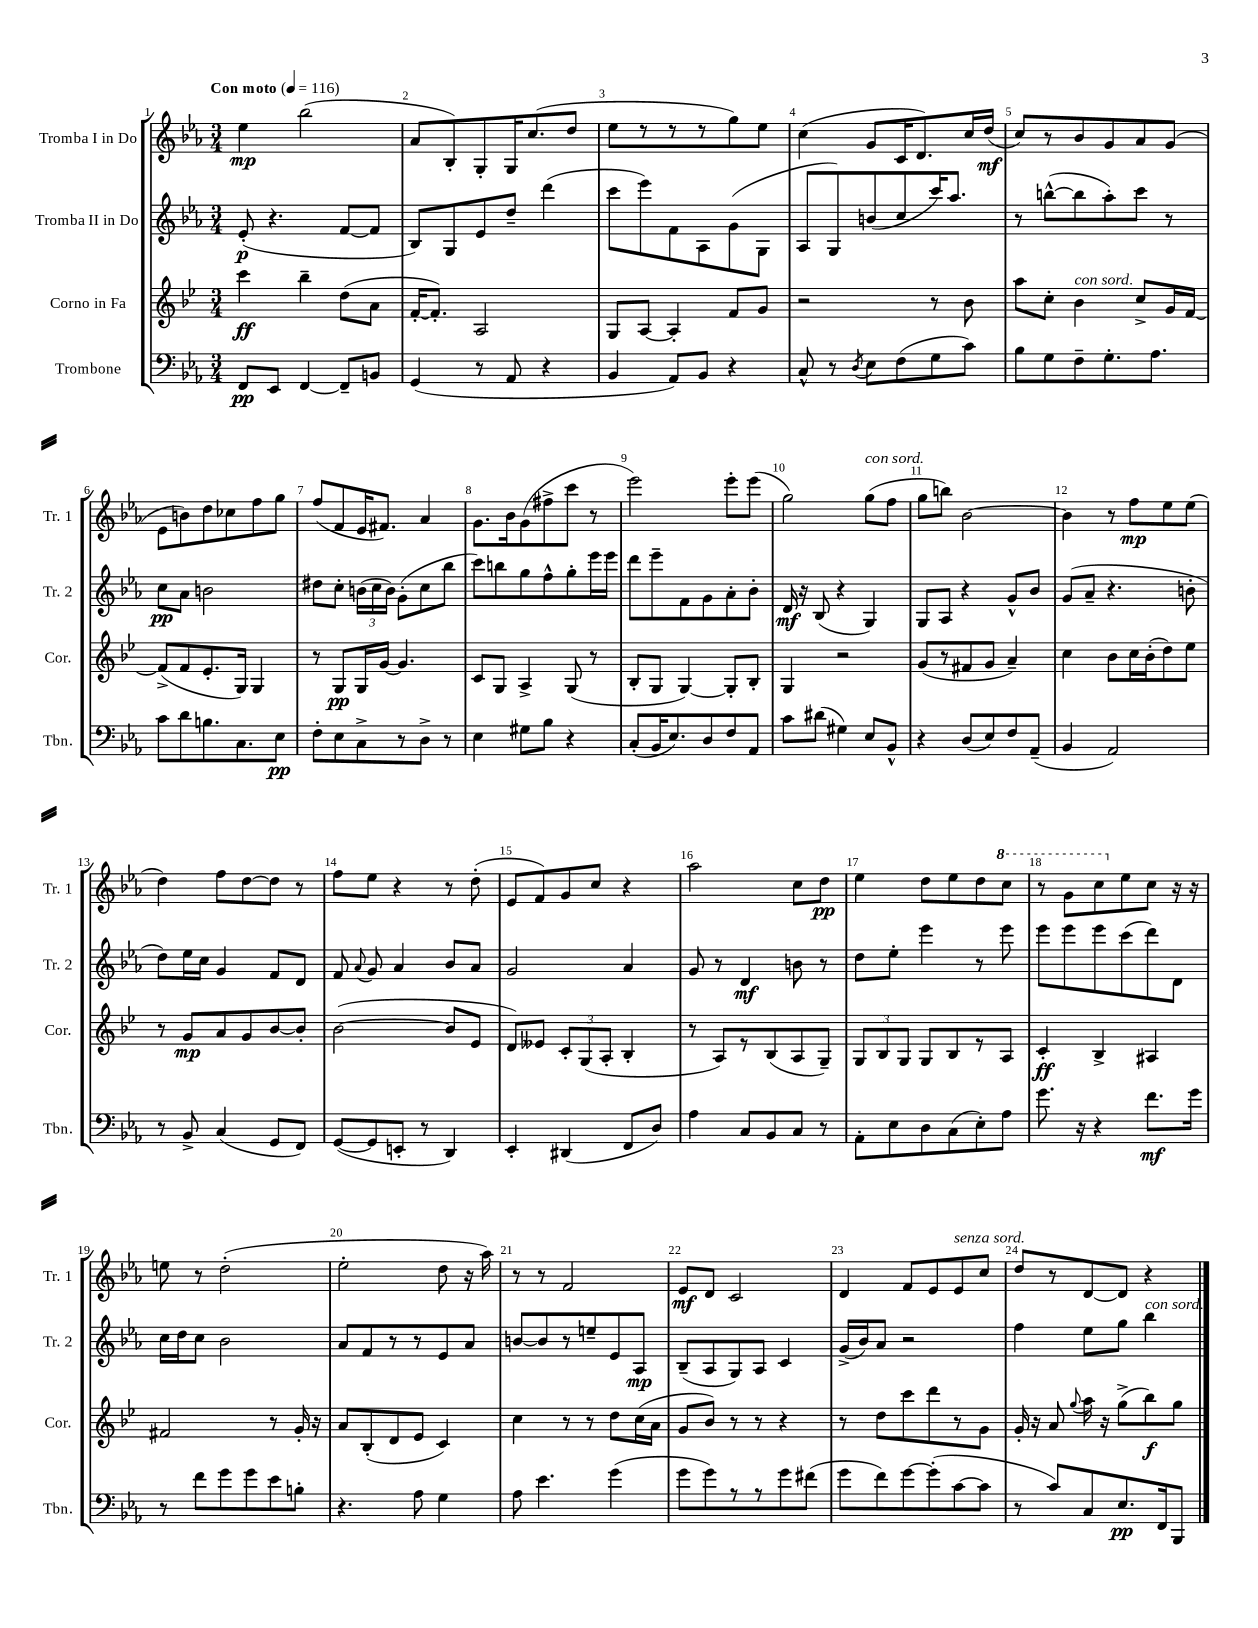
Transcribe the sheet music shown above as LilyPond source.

<<
\new StaffGroup <<
\new Staff = "s0" \with { instrumentName = "Tromba I in Do" shortInstrumentName = "Tr. 1" } {
    \clef treble \key ees \major \numericTimeSignature \time 3/4 \tempo "Con moto" 4 = 116
    \autoBeamOff ees''4\mp bes''2( |
    aes'8[ bes8-.) g8-. g16 c''8.( d''8] |
    ees''8[ r8 r8 r8 g''8) ees''8] |
    c''4( g'8[ c'16 d'8.) c''16 d''16]\mf( |
    c''8[) r8 bes'8 g'8 aes'8 g'8]( |
    ees'8[ b'8) d''8 ces''8 f''8 g''8] |
    f''8[( f'8 ees'16 fis'8.]) aes'4 |
    g'8.[ bes'16 g'8( fis''8-> c'''8] r8 |
    ees'''2) ees'''8[-. ees'''8]( |
    g''2) g''8[^\markup { \italic "con sord." }( f''8] |
    g''8[ b''8]) bes'2~ |
    bes'4 r8 f''8[\mp ees''8 ees''8]( |
    d''4) f''8[ d''8~ d''8] r8 |
    f''8[ ees''8] r4 r8 d''8-.( |
    ees'8[ f'8) g'8 c''8] r4 |
    aes''2 c''8[ d''8]\pp |
    ees''4 d''8[ ees''8 d''8 \ottava #1 c'''8] |
    r8 g''8[ c'''8 \ottava #0 ees''8 c''8] r16 r16 |
    e''8 r8 d''2-.( |
    ees''2-. d''8 r16 aes''16) |
    r8 r8 f'2 |
    ees'8[\mf d'8] c'2 |
    d'4 f'8[ ees'8 ees'8^\markup { \italic "senza sord." } c''8] |
    d''8[ r8 d'8~ d'8] r4 \bar "|." |
}
\new Staff = "s1" \with { instrumentName = "Tromba II in Do" shortInstrumentName = "Tr. 2" } {
    \clef treble \key ees \major \numericTimeSignature \time 3/4
    \autoBeamOff ees'8-.\p( r4. f'8[~ f'8] |
    bes8[) g8 ees'8 d''8]-- d'''4( |
    c'''8[ ees'''8) f'8 aes8 g'8( g8] |
    aes8[ g8) b'8( c''8 c'''16) aes''8.] |
    r8 b''8[~-^( b''8 aes''8-.) c'''8] r8 |
    c''8[\pp aes'8] b'2 |
    dis''8[ c''8]-. \tuplet 3/2 { b'16[( c''16 b'16]) } g'8[-.( c''8 bes''8] |
    c'''8[) b''8 g''8 f''8-^ g''8-. ees'''16 ees'''16] |
    d'''8[ ees'''8-- f'8 g'8 aes'8-. bes'8]-. |
    d'16\mf r16 bes8( r4 g4) |
    g8[ aes8] r4 g'8[-^ bes'8] |
    g'8[( aes'8]-- r4. b'8-. |
    d''8[) ees''16 c''16] g'4 f'8[ d'8] |
    f'8 \appoggiatura { aes'8 } g'8 aes'4 bes'8[ aes'8] |
    g'2 aes'4 |
    g'8 r8 d'4\mf b'8 r8 |
    d''8[ ees''8]-. ees'''4 r8 ees'''8 |
    ees'''8[ ees'''8 ees'''8 c'''8( d'''8) d'8] |
    c''16[ d''16 c''8] bes'2 |
    aes'8[ f'8 r8 r8 ees'8 aes'8] |
    b'8[~ b'8 r8 e''8-- ees'8 aes8]\mp |
    bes8[--( aes8 g8) aes8] c'4 |
    g'16[->( bes'16) aes'8] r2 |
    f''4 ees''8[ g''8] bes''4^\markup { \italic "con sord." } \bar "|." |
}
\new Staff = "s2" \with { instrumentName = "Corno in Fa" shortInstrumentName = "Cor." } {
    \clef treble \key bes \major \numericTimeSignature \time 3/4
    \autoBeamOff c'''4\ff bes''4-- d''8[( a'8] |
    f'16[~-. f'8.]-.) a2 |
    g8[ a8]~ a4-. f'8[ g'8] |
    r2 r8 bes'8 |
    a''8[ c''8]-. bes'4^\markup { \italic "con sord." } c''8[-> g'16 f'16]~ |
    f'8[->( f'8 ees'8.-. g16]) g4 |
    r8 g8[\pp g16 g'16]~ g'4. |
    c'8[ g8] a4-> g8( r8 |
    bes8[-. g8] g4~) g8[-. bes8]-. |
    g4 r2 |
    g'8[( r8 fis'8 g'8] a'4--) |
    c''4 bes'8[ c''16 bes'16-.( d''8) ees''8] |
    r8 g'8[\mp a'8 g'8 bes'8~ bes'8]-. |
    bes'2~( bes'8[ ees'8] |
    d'8[) eeses'8] \tuplet 3/2 { c'8[-. g8( a8]-. } bes4-. |
    r8 a8[) r8 bes8( a8 g8]--) |
    \tuplet 3/2 { g8[ bes8 g8] } g8[ bes8 r8 a8] |
    c'4-.\ff bes4-> ais4 |
    fis'2 r8 g'16-. r16 |
    a'8[ bes8-.( d'8 ees'8] c'4) |
    c''4 r8 r8 d''8[ c''16( a'16] |
    g'8[ bes'8]) r8 r8 r4 |
    r8 d''8[ c'''8 d'''8 r8 g'8] |
    g'16-. r16 a'8 \appoggiatura { g''8 } a''16 r16 g''8[->( bes''8\f) g''8] \bar "|." |
}
\new Staff = "s3" \with { instrumentName = "Trombone" shortInstrumentName = "Tbn." } {
    \clef bass \key ees \major \numericTimeSignature \time 3/4
    \autoBeamOff f,8[\pp ees,8] f,4~ f,8[-- b,8] |
    g,4( r8 aes,8 r4 |
    bes,4 aes,8[) bes,8] r4 |
    c8-^ r8 \acciaccatura { d8 } ees8[ f8( g8 c'8]) |
    bes8[ g8 f8-- g8.-. aes8.] |
    c'8[ d'8 b8. c8. ees8]\pp |
    f8[-. ees8 c8-> r8 d8]-> r8 |
    ees4 gis8[ bes8] r4 |
    c8[-.( bes,16 ees8.) d8 f8 aes,8] |
    c'8[ dis'8]( gis4) ees8[ bes,8]-^ |
    r4 d8[( ees8) f8 aes,8]--( |
    bes,4 aes,2) |
    r8 bes,8-> c4( g,8[ f,8]) |
    g,8[~( g,8 e,8]-. r8 d,4) |
    ees,4-. dis,4( f,8[ d8]) |
    aes4 c8[ bes,8 c8] r8 |
    aes,8[-. ees8 d8 c8( ees8-.) aes8] |
    g'8. r16 r4 f'8.[\mf g'16] |
    r8 f'8[ g'8 g'8 ees'8 b8]-. |
    r4. aes8 g4 |
    aes8 ees'4. g'4( |
    g'8[ g'8) r8 r8 g'8 fis'8]( |
    g'8[ f'8) g'8~ g'8-.( c'8~ c'8] |
    r8 c'8[) c8 ees8.\pp f,16 bes,,8] \bar "|." |
}
>>
>>
\layout { \context { \Score \override BarNumber.break-visibility = ##(#f #t #t) barNumberVisibility = #all-bar-numbers-visible } }
